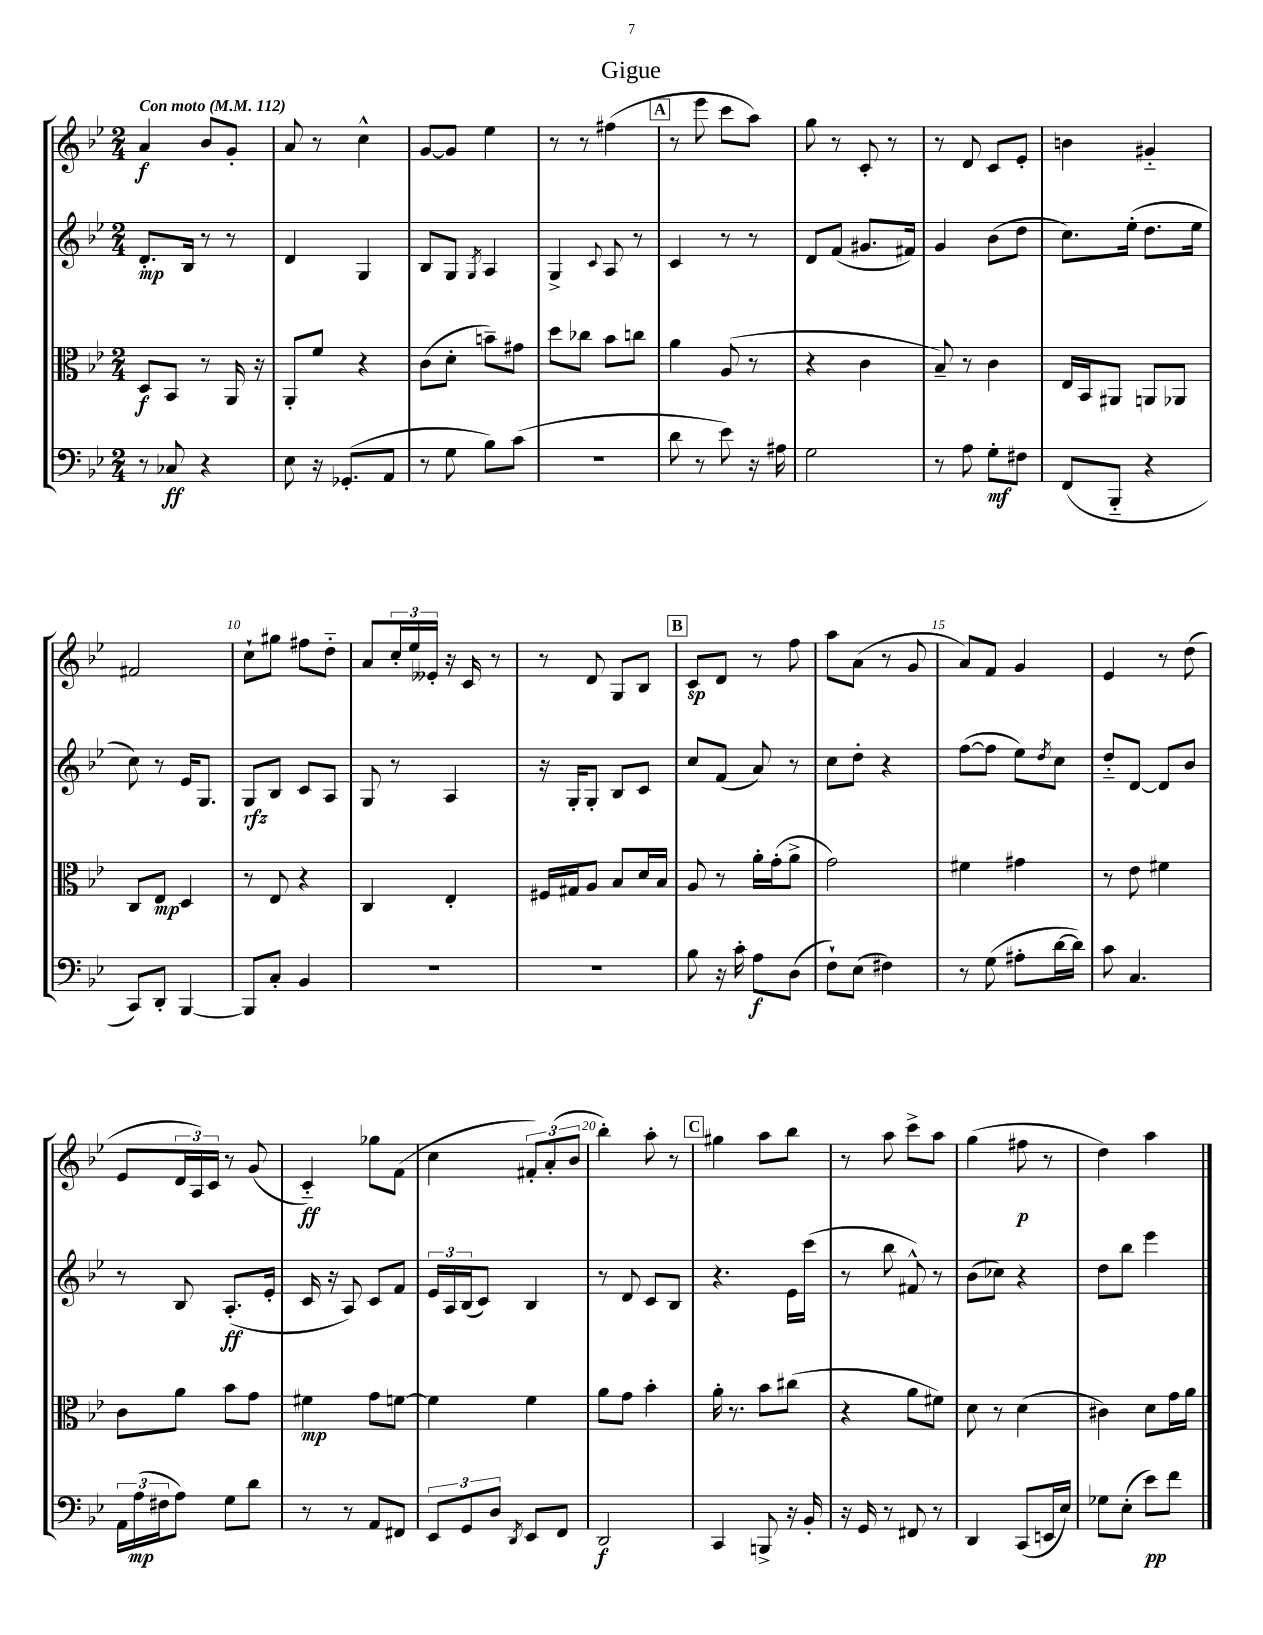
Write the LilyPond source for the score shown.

\header { title = "Gigue" }
<<
\new StaffGroup <<
\new Staff = "s0" {
    \clef treble \key bes \major \numericTimeSignature \time 2/4 \tempo "Con moto" 4 = 112
    a'4\f bes'8 g'8-. |
    a'8 r8 c''4-^ |
    g'8~ g'8 ees''4 |
    r8 r8 fis''4( |
    \mark \markup { \box "A" } r8 ees'''8 c'''8 a''8) |
    g''8 r8 c'8-. r8 |
    r8 d'8 c'8 ees'8-. |
    b'4 gis'4-_ |
    fis'2 |
    c''8-! gis''8 fis''8 d''8-_ |
    a'8 \tuplet 3/2 { c''16-. ees''16 eeses'16-. } r16 c'16 r8 |
    r8 d'8 g8 bes8 |
    \mark \markup { \box "B" } c'8\sp d'8 r8 f''8 |
    a''8 a'8( r8 g'8 |
    a'8) f'8 g'4 |
    ees'4 r8 d''8( |
    ees'8 \tuplet 3/2 { d'16 a16) c'16 } r8 g'8( |
    c'4-_\ff) ges''8 f'8( |
    c''4 \tuplet 3/2 { fis'8-.) a'8-.( bes'8 } |
    bes''4-.) a''8-. r8 |
    \mark \markup { \box "C" } gis''4 a''8 bes''8 |
    r8 a''8 c'''8-> a''8 |
    g''4( fis''8\p r8 |
    d''4) a''4 \bar "|." |
}
\new Staff = "s1" {
    \clef treble \key bes \major \numericTimeSignature \time 2/4
    d'8.-.\mp bes16 r8 r8 |
    d'4 g4 |
    bes8 g8 \acciaccatura { g8 } a4 |
    g4-> \appoggiatura { c'8 } a8 r8 |
    \mark \markup { \box "A" } c'4 r8 r8 |
    d'8 f'8( gis'8. fis'16) |
    g'4 bes'8( d''8 |
    c''8.) ees''16-.( d''8. ees''16 |
    c''8) r8 ees'16 g8. |
    g8\rfz bes8 c'8 a8 |
    g8 r8 a4 |
    r16 g16-. g8-. bes8 c'8 |
    \mark \markup { \box "B" } c''8 f'8( a'8) r8 |
    c''8 d''8-. r4 |
    f''8~( f''8 ees''8) \acciaccatura { d''8 } c''8 |
    d''8-_ d'8~ d'8 bes'8 |
    r8 bes8 a8.-.\ff( ees'16-. |
    c'16 r16 a8) c'8 f'8 |
    \tuplet 3/2 { ees'16 a16 bes16( } c'8) bes4 |
    r8 d'8 c'8 bes8 |
    \mark \markup { \box "C" } r4. ees'16 c'''16( |
    r8 bes''8 fis'8-^) r8 |
    bes'8( ces''8) r4 |
    d''8 bes''8 ees'''4 \bar "|." |
}
\new Staff = "s2" {
    \clef alto \key bes \major \numericTimeSignature \time 2/4
    d8\f bes,8 r8 a,16 r16 |
    a,8-. f'8 r4 |
    c'8( d'8-. b'8--) gis'8 |
    d''8 ces''8 bes'8 c''8 |
    \mark \markup { \box "A" } a'4 a8( r8 |
    r4 c'4 |
    bes8--) r8 c'4 |
    ees16 bes,16 ais,8 a,8 aes,8 |
    c8 ees8\mp d4 |
    r8 ees8 r4 |
    c4 ees4-. |
    fis16 gis16 a8 bes8 d'16 bes16 |
    \mark \markup { \box "B" } a8 r8 a'16-. g'16-.( a'8-> |
    g'2) |
    fis'4 gis'4 |
    r8 ees'8 fis'4 |
    c'8 a'8 bes'8 g'8 |
    fis'4\mp g'8 f'8~ |
    f'4 f'4 |
    a'8 g'8 bes'4-. |
    \mark \markup { \box "C" } a'16-. r8. bes'8 cis''8( |
    r4 a'8 fis'8) |
    d'8 r8 d'4( |
    cis'4) d'8 g'16 a'16 \bar "|." |
}
\new Staff = "s3" {
    \clef bass \key bes \major \numericTimeSignature \time 2/4
    r8 ces8\ff r4 |
    ees8 r16 ges,8.-.( a,8 |
    r8 g8 bes8) c'8( |
    r2 |
    \mark \markup { \box "A" } d'8 r8 ees'8) r16 ais16 |
    g2 |
    r8 a8 g8-.\mf fis8 |
    f,8( bes,,8-_ r4 |
    c,8) d,8-. bes,,4~ |
    bes,,8 c8-. bes,4 |
    R2 |
    R2 |
    \mark \markup { \box "B" } bes8 r16 c'16-. a8\f d8( |
    f8-!) ees8( fis4) |
    r8 g8( ais8-. d'16~ d'16) |
    c'8 c4. |
    \tuplet 3/2 { a,16 a16\mp( fis16 } a8) g8 d'8 |
    r8 r8 a,8 fis,8 |
    \tuplet 3/2 { ees,8 g,8 d8 } \acciaccatura { d,8 } ees,8 f,8 |
    d,2\f |
    \mark \markup { \box "C" } c,4 b,,8-> r16 bes,16-. |
    r16 g,16 r8 fis,8 r8 |
    d,4 c,8( e,16 ees16) |
    ges8 ees8-.( ees'8\pp) f'8 \bar "|." |
}
>>
>>
\layout { \context { \Score \override BarNumber.break-visibility = ##(#f #t #t) barNumberVisibility = #(every-nth-bar-number-visible 5) } }
